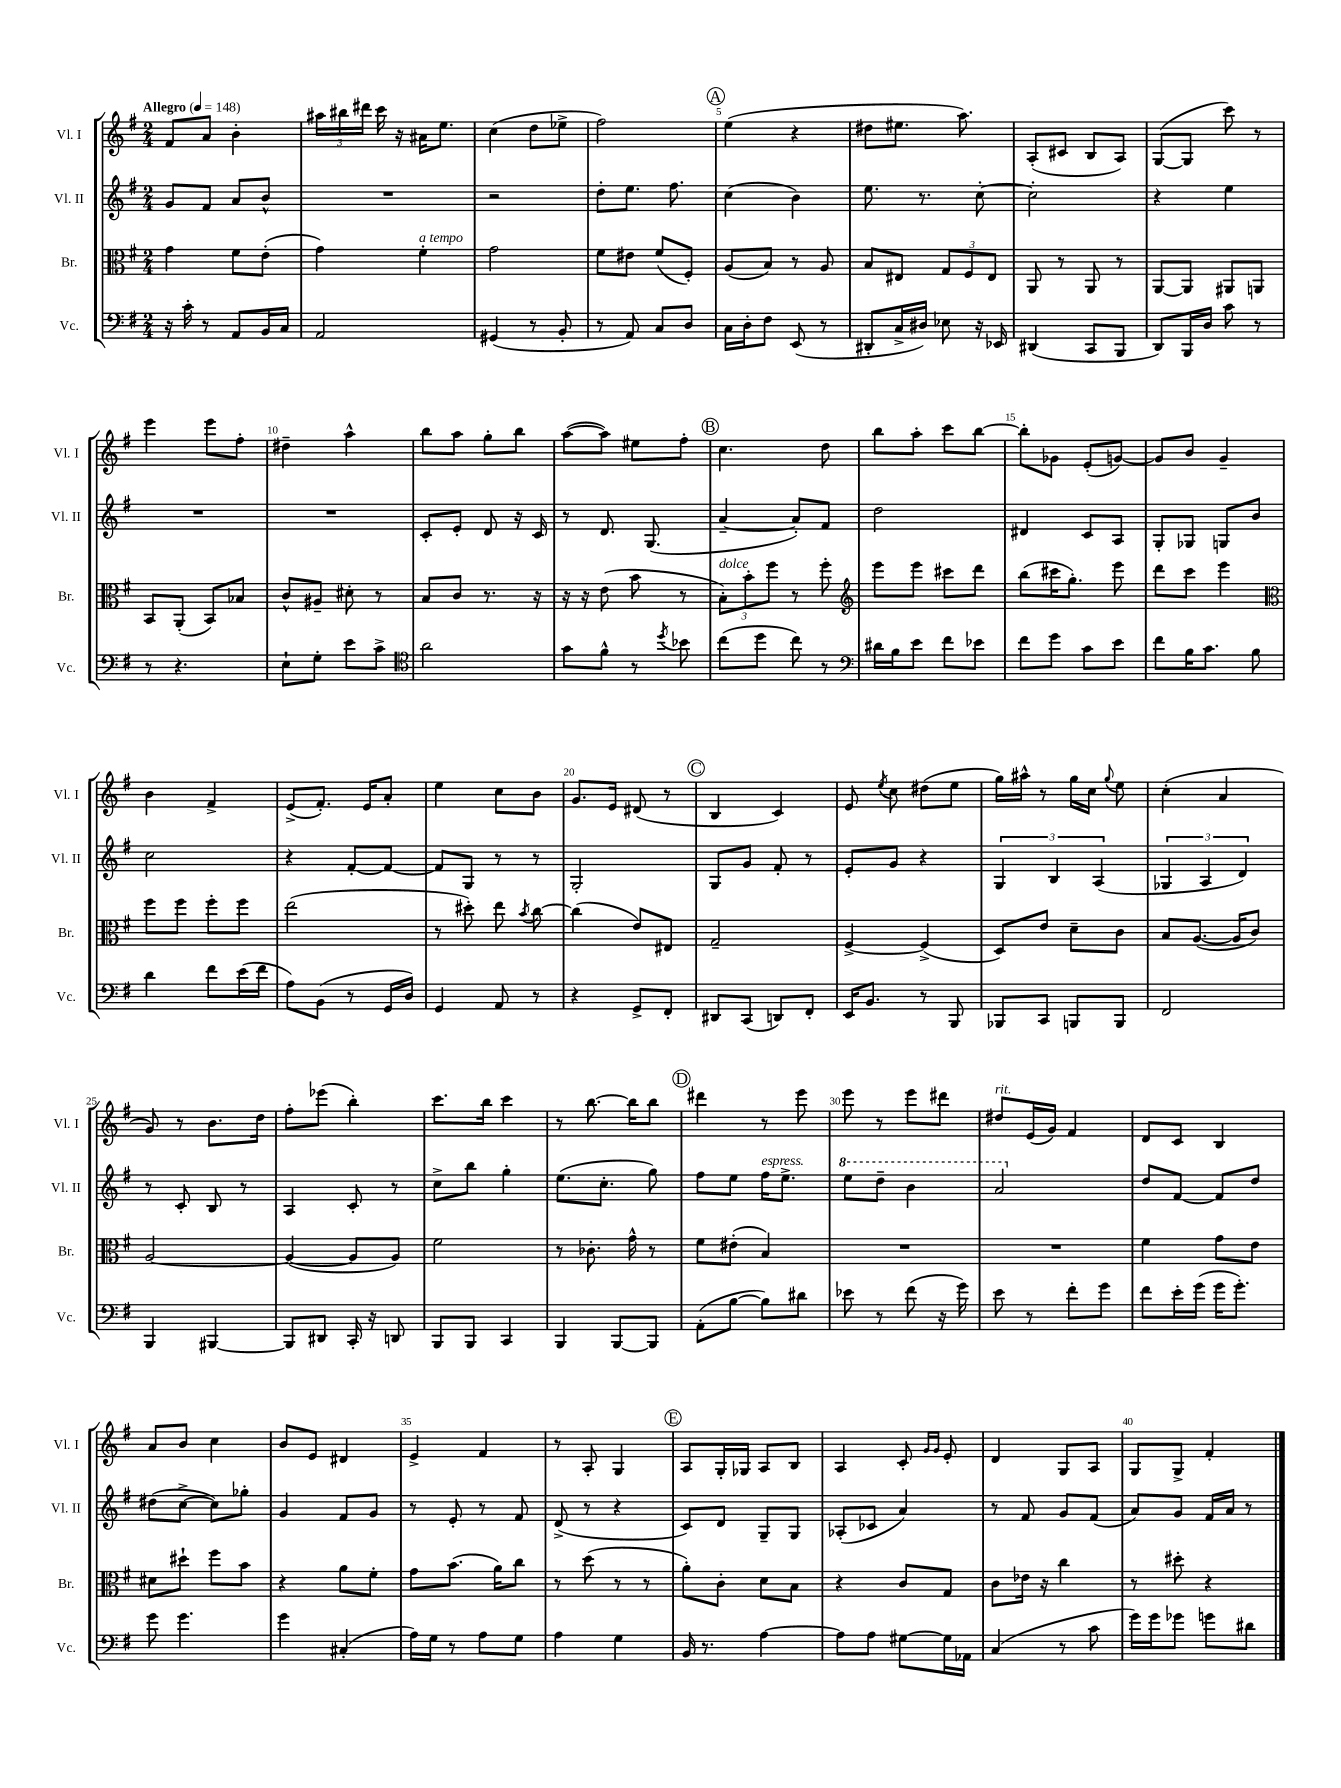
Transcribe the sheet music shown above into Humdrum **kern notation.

**kern	**kern	**kern	**kern
*staff4	*staff3	*staff2	*staff1
*clefF4	*clefC3	*clefG2	*clefG2
*k[f#]	*k[f#]	*k[f#]	*k[f#]
*M2/4	*M2/4	*M2/4	*M2/4
*MM148	*MM148	*MM148	*MM148
16r	4g\	8g/L	8f#/L
16c'\	.	.	.
8r	.	8f#/J	8a/J
8AA/L	8f#\L	8a/L	4b'\
16BB/L	(8e'\J	8b^^/J	.
16C/JJ	.	.	.
=	=	=	=
2AA/	4g\)	2r	24aa#\LL
.	.	.	24bb#\
.	.	.	24ddd#\JJ
.	.	.	16ccc\
.	.	.	16r
.	4f#'\	.	16a#\LK
.	.	.	8.ee\J
=	=	=	=
(4GG#/	2g\	2r	(4cc\
8r	.	.	8dd\L
8BB'/	.	.	8ee-^\J
=	=	=	=
8r	8f#\L	8dd'\L	2ff#\)
8AA/)	8e#\J	8.ee\J	.
8C/L	(8f#/L	.	.
.	.	8.ff#\	.
8D/J	8F#'/J)	.	.
=	=	=	=
16C\LL	(8A/L	(4cc\	(4ee\
16D'\J	.	.	.
8F#\J	8B/J)	.	.
(8EE/	8r	4b\)	4r
8r	8A/	.	.
=	=	=	=
8DD#'/L	8B/L	8.ee\	8dd#\L
16C^/L	8E#/J	.	8.ee#\J
16D#/JJ)	.	8.r	.
8E-\	12G/L	.	.
.	.	.	8.aa\)
.	12F#/	.	.
16r	.	[8cc'\	.
.	12E#/J	.	.
16EE-/	.	.	.
=	=	=	=
(4DD#/	8AA/	2cc'\]	(8A'/L
.	8r	.	8c#/J
8CC/L	8AA/	.	8B/L
8BBB/J	8r	.	8A/J)
=	=	=	=
8DD/L)	[8AA/L	4r	([8G/L
16BBB/L	8AA/]J	.	8G/]J
16D/JJ	.	.	.
8c\	8AA#/L	4ee\	8ccc\)
8r	8AA/J	.	8r
=	=	=	=
8r	8BB/L	2r	4eee\
4.r	(8AA'/J	.	.
.	8BB/L)	.	8eee\L
.	8B-/J	.	8ff#'\J
=	=	=	=
8E`\L	8c^^/L	2r	4dd#~\
8G'\J	8A#~/J	.	.
8e\L	8d#'\	.	4aa^^\
8c^\J	8r	.	.
=	=	=	=
*clefC4	*	*	*
2a\	8B/L	8c'/L	8bb\L
.	8c/J	8e'/J	8aa\J
.	8.r	8d/	8gg'\L
.	.	16r	8bb\J
.	16r	16c/	.
=	=	=	=
8g\L	16r	8r	([8aa\L
.	16r	.	.
8f#^^\J	(8e\	8.d/	8aa\]J)
8r	8b\	.	8ee#\L
.	.	(8.G/	.
8qdd/	.	.	.
8b-\	8r	.	8ff#'\J
=	=	=	=
(8cc\L	12B'\L)	[4a~/	4.cc\
.	12b'\	.	.
8dd\J	.	.	.
.	12ff#\J	.	.
8cc\)	8r	8a'/]L)	.
8r	8ff#'\	8f#/J	8dd\
=	=	=	=
*clefF4	*clefG2	*	*
16d#\LL	8eee\L	2dd\	8bb\L
16B\J	.	.	.
8e\J	8eee\J	.	8aa'\J
8f#\L	8ccc#\L	.	8ccc\L
8e-\J	8ddd\J	.	[8bb\J
=	=	=	=
8f#\L	(8bb\L	4d#/	8bb'\]L
8g\J	16ccc#\K	.	8g-\J
.	8.gg'\J)	.	.
8c\L	.	8c/L	(8e'/L
8e\J	8eee\	8A/J	[8g/J)
=	=	=	=
8f#\L	8ddd\L	8G'/L	8g/]L
16B\K	8ccc\J	8G-/J	8b/J
8.c\J	.	.	.
.	4eee\	8G/L	4g~/
8B\	.	8b/J	.
=	=	=	=
*	*clefC3	*	*
4d\	8ff#\L	2cc\	4b\
.	8ff#\J	.	.
8f#\L	8ff#'\L	.	4f#^/
(16e\L	8ff#\J	.	.
16f#\JJ	.	.	.
=	=	=	=
8A\L)	(2ee\	4r	(8e^/L
(8BB\J	.	.	8.f#'/J)
8r	.	[8f#'/L	.
.	.	.	16e/LK
16GG/LL	.	8f#/_J	8a'/J
16D/JJ)	.	.	.
=	=	=	=
4GG/	8r	8f#/]L	4ee\
.	8dd#'\)	8G/J	.
8AA/	8ee\	8r	8cc\L
.	8qb/	.	.
8r	[8cc\	8r	8b\J
=	=	=	=
4r	(4cc\]	2G'/	8.g/L
.	.	.	16e/Jk
8GG^/L	8e/L)	.	(8d#/
8FF#'/J	8E#/J	.	8r
=	=	=	=
8DD#/L	2G~/	8G/L	4B/
(8CC/J	.	8g/J	.
8DD/L)	.	8f#'/	4c/)
8FF#'/J	.	8r	.
=	=	=	=
16EE/LK	[4F#^/	8e'/L	8e/
8.BB/J	.	.	.
.	.	.	8qee/
.	.	8g/J	8cc\
8r	(4F#^/]	4r	(8dd#\L
8BBB/	.	.	8ee\J
=	=	=	=
8BBB-/L	8D/L)	6G/	16gg\LL)
.	.	.	16aa#^^\JJ
8CC/J	8e/J	.	8r
.	.	6B/	.
8BBB/L	8d~\L	.	16gg\LL
.	.	.	16cc\JJ
.	.	(6A/	.
.	.	.	8qqgg/
8BBB/J	8c\J	.	8ee\
=	=	=	=
2FF#/	8B/L	6G-/	(4cc'\
.	([8.A/J	.	.
.	.	6A/	.
.	.	.	4a/
.	16A/]LK	.	.
.	.	6d/)	.
.	8c/J)	.	.
=	=	=	=
4BBB/	[2A/	8r	8g/)
.	.	8c'/	8r
[4BBB#/	.	8B/	8.b\L
.	.	8r	.
.	.	.	16dd\Jk
=	=	=	=
8BBB#/]L	(4A/_	4A/	8ff#'\L
8DD#/J	.	.	(8eee-\J
16CC'/	8A/]L	8c'/	4bb'\)
16r	.	.	.
8DD/	8A/J)	8r	.
=	=	=	=
8BBB/L	2f#\	8cc^\L	8.ccc\L
8BBB/J	.	8bb\J	.
.	.	.	16bb\Jk
4CC/	.	4gg'\	4ccc\
=	=	=	=
4BBB/	8r	(8.ee\L	8r
.	8.c-'\	.	[8.bb\
.	.	8.cc'\J	.
[8BBB/L	.	.	.
.	16g^^\	.	16bb\]LK
8BBB/]J	8r	8gg\)	8bb\J
=	=	=	=
(8AA'\L	8f#\L	8ff#\L	4ddd#\
[8B\J	(8e#'\J	8ee\J	.
8B\]L)	4B/)	16ff#\LK	8r
.	.	8.ee^\J	.
8d#\J	.	.	8eee\
=	=	=	=
8e-\	2r	8eee\L	8eee\
8r	.	8ddd~\J	8r
(8f#\	.	4bb\	8eee\L
16r	.	.	8ddd#\J
16g\)	.	.	.
=	=	=	=
8e\	2r	2aa/	8dd#/L
8r	.	.	(16e/L
.	.	.	16g/JJ)
8f#'\L	.	.	4f#/
8g\J	.	.	.
=	=	=	=
8f#\L	4f#\	8dd/L	8d/L
16e'\L	.	[8f#/J	8c/J
(16g\JJ	.	.	.
16g\LK	8g\L	8f#/]L	4B/
8.g'\J)	.	.	.
.	8e\J	8dd/J	.
=	=	=	=
8g\	8d#\L	(8dd#\L	8a/L
4.g\	8dd#`\J	[8cc^\J	8b/J
.	8ff#\L	8cc\]L)	4cc\
.	8b\J	8gg-'\J	.
=	=	=	=
4g\	4r	4g/	8b/L
.	.	.	8e/J
(4C#'/	8a\L	8f#/L	4d#/
.	8f#'\J	8g/J	.
=	=	=	=
16A\LL)	8g\L	8r	4e^/
16G\JJ	.	.	.
8r	(8.b\J	8e'/	.
8A\L	.	8r	4f#/
.	16a\LK)	.	.
8G\J	8cc\J	8f#/	.
=	=	=	=
4A\	8r	(8d^/	8r
.	(8dd\	8r	8A'/
4G\	8r	4r	4G/
.	8r	.	.
=	=	=	=
16BB/	8a'\L)	8c/L)	8A/L
8.r	.	.	.
.	8c'\J	8d/J	16G'/L
.	.	.	16G-/JJ
[4A\	8d\L	8G~/L	8A/L
.	8B\J	8G/J	8B/J
=	=	=	=
8A\]L	4r	(8A-'/L	4A/
8A\J	.	8c-/J	.
[8G#\L	8c/L	4a/)	8c'/
.	.	.	16qqg/LL
.	.	.	16qqg/JJ
16G#\]L	8G/J	.	8e'/
16AA-\JJ	.	.	.
=	=	=	=
(4C/	8c\L	8r	4d/
.	16e-\Jk	8f#/	.
.	16r	.	.
8r	4cc\	8g/L	8G/L
8c\	.	(8f#/J	8A/J
=	=	=	=
16g\LL)	8r	8a/L)	8G/L
16g\J	.	.	.
8g-\J	8dd#'\	8g/J	8G^/J
8g\L	4r	16f#/LL	4f#'/
.	.	16a/JJ	.
8d#\J	.	8r	.
==	==	==	==
*-	*-	*-	*-
